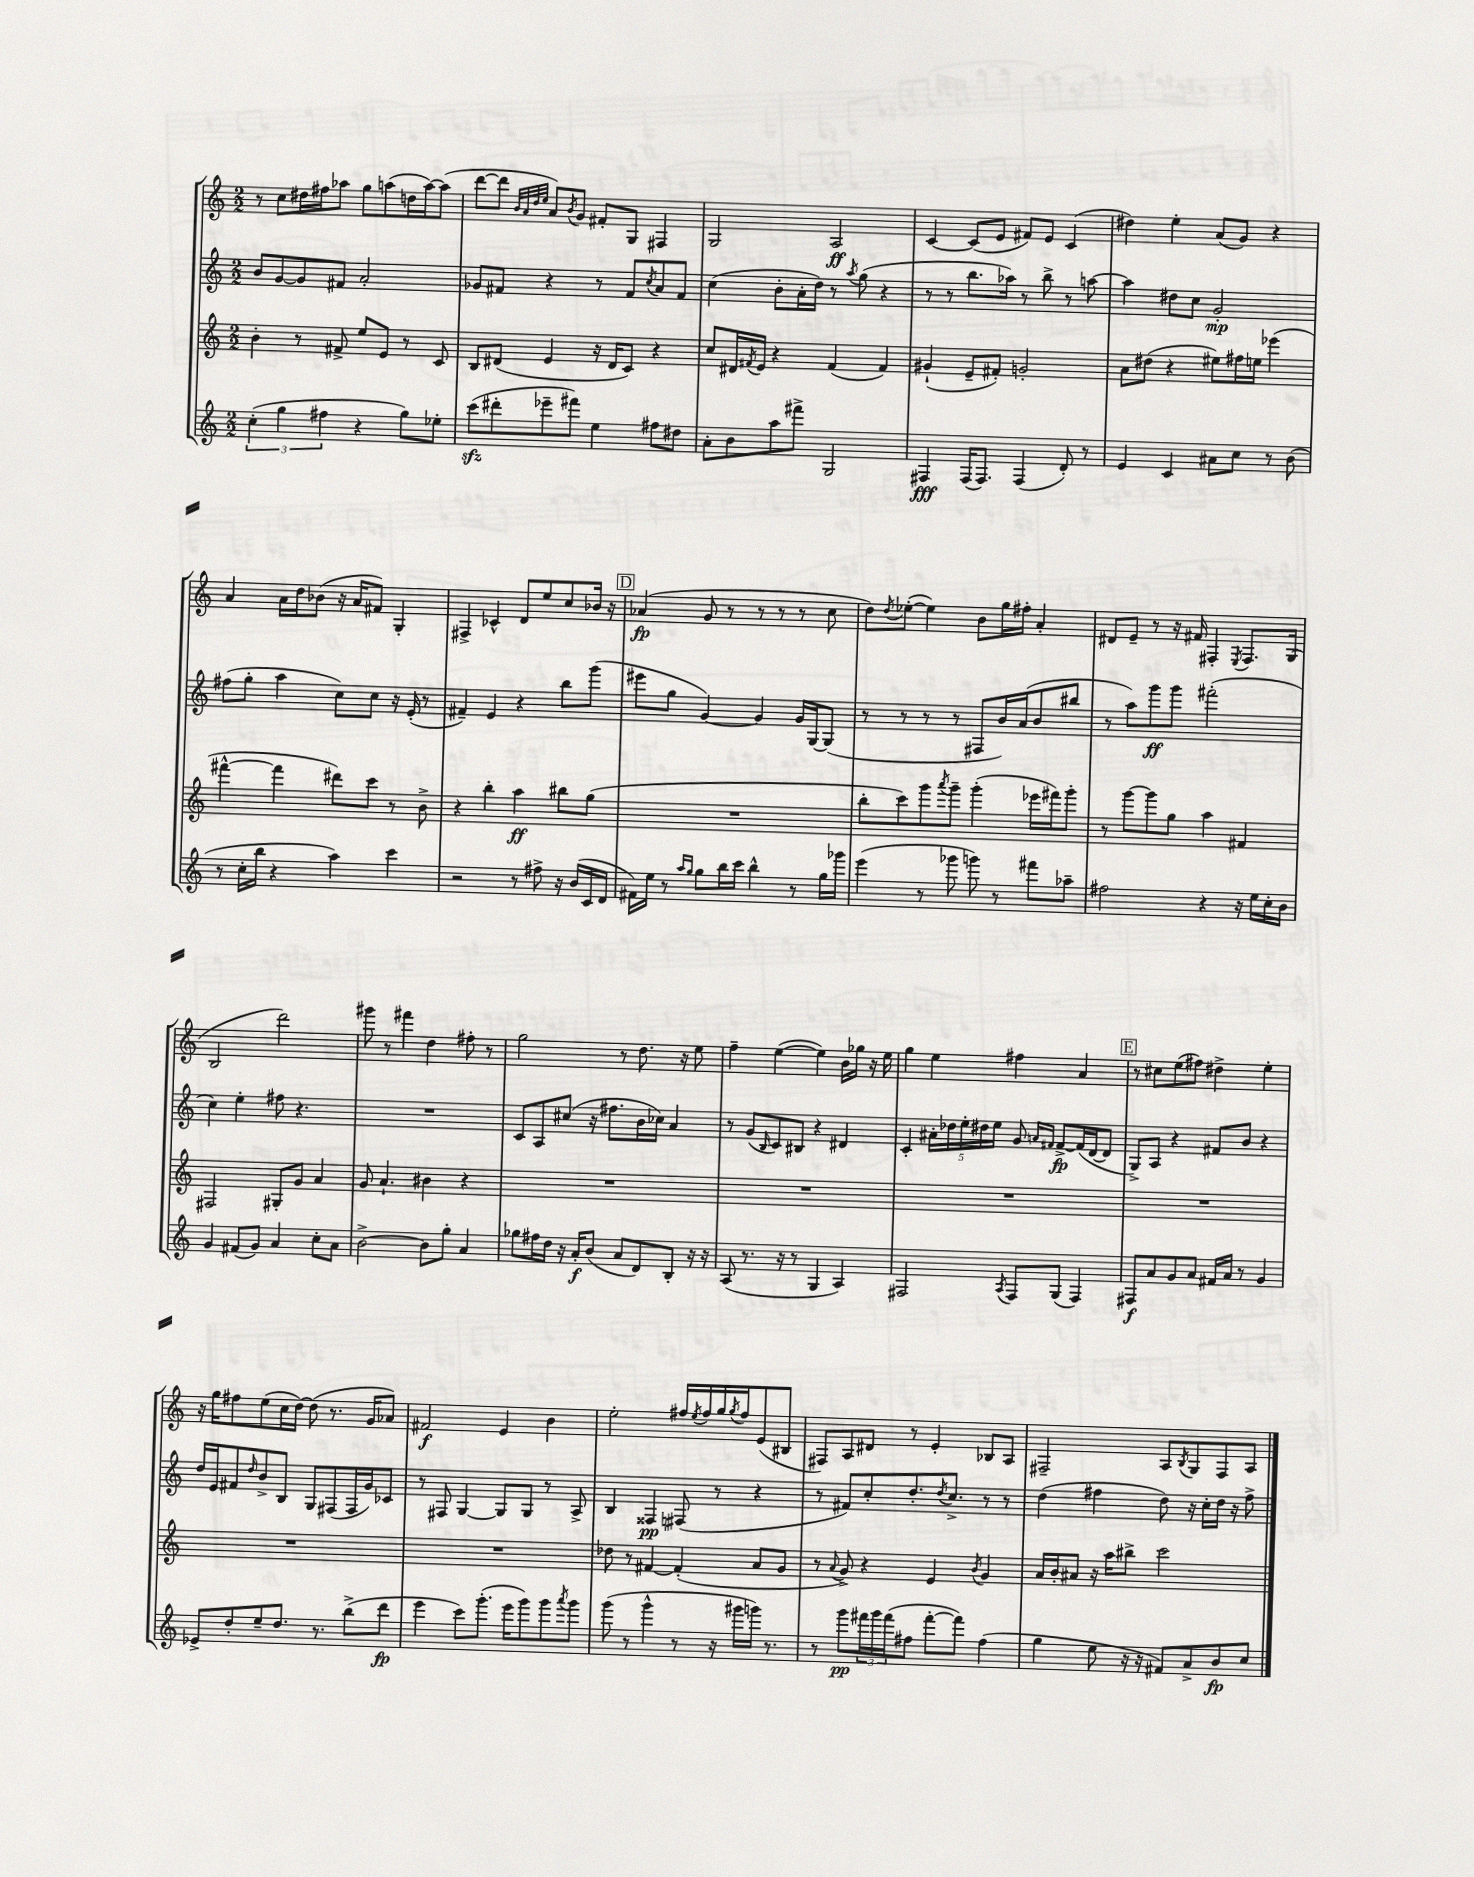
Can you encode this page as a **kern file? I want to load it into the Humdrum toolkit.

**kern	**dynam	**kern	**dynam	**kern	**dynam	**kern	**dynam
*part4	*part4	*part3	*part3	*part2	*part2	*part1	*part1
*staff4	*staff4	*staff3	*staff3	*staff2	*staff2	*staff1	*staff1
*clefG2	*	*clefG2	*	*clefG2	*	*clefG2	*
*k[]	*	*k[]	*	*k[]	*	*k[]	*
*M2/2	*	*M2/2	*	*M2/2	*	*M2/2	*
=21	=21	=21	=21	=21	=21	=21	=21
(6cc'\	.	4b'\	.	8b/L	.	8r	.
.	.	.	.	[8g/	.	8cc\L	.
6gg\	.	.	.	.	.	.	.
.	.	8r	.	8g/]	.	16dd#X\L	.
.	.	.	.	.	.	16ff#X\J	.
6ff#X\	.	.	.	.	.	.	.
.	.	8f#X^/	.	8f#X/J	.	8aa-X\J	.
4r	.	8ee/L	.	2a'/	.	8gg\L	.
.	.	8e/J	.	.	.	(8aan\	.
8gg\L)	.	8r	.	.	.	16ddn\L	.
.	.	.	.	.	.	[16aa\J)	.
8ee-X'\J	.	8c/	.	.	.	(8aa\J]	.
=22	=22	=22	=22	=22	=22	=22	=22
(8ccczz\L	.	8B/L	.	8g-X/L	.	[8ddd\L	.
8ddd#X'\	.	(8d#X/J	.	8f#X/J	.	8ddd\J]	.
.	.	.	.	.	.	32qqb/LLL	.
.	.	.	.	.	.	32qqa/	.
.	.	.	.	.	.	32qqdd/	.
.	.	.	.	.	.	32qqee/JJJ	.
8eee-X~\	.	4e/	.	4r	.	8a/L)	.
.	.	.	.	.	.	8qb/	.
8fff#X\J)	.	.	.	.	.	8g/J	.
4ee\	.	16r	.	8r	.	8f#X'/L	.
.	.	16d#/KL	.	.	.	.	.
.	.	8c/J)	.	8f#/L	.	8G/J	.
.	.	.	.	8qcc/	.	.	.
8ff#X\L	.	4r	.	8a/	.	4F#X/	.
8dd#X\J	.	.	.	8f#/J	.	.	.
=23	=23	=23	=23	=23	=23	=23	=23
8a'\L	.	8cc/L	.	(4cc\	.	2G/	.
8b\	.	16d#X/L	.	.	.	.	.
.	.	8qf#X/	.	.	.	.	.
.	.	16e/JJ	.	.	.	.	.
8aa\	.	4r	.	8b'\L	.	.	.
8fff#X^\J	.	.	.	16a'\L	.	.	.
.	.	.	.	16dd\JJ)	.	.	.
2G/	.	(4f#/	.	8r	.	2A/	ff
.	.	.	.	8qaa/	.	.	.
.	.	.	.	(8gg\	.	.	.
.	.	4f#/)	.	4r	.	.	.
=24	=24	=24	=24	=24	=24	=24	=24
4F#X/	fff	(4g#X`/	.	8r	.	[4c/	.
.	.	.	.	8r	.	.	.
(16F#/KL	.	8e~/L	.	8.bb\L	.	(8c/L]	.
8.F#/J)	.	.	.	.	.	.	.
.	.	8f#X'/J)	.	.	.	8e/J	.
.	.	.	.	16aa-X\Jk)	.	.	.
(4F#/	.	2gn'/	.	8r	.	8f#X/L)	.
.	.	.	.	8bb^\	.	8e/J	.
8d'/)	.	.	.	8r	.	(4c/	.
8r	.	.	.	[8aan\	.	.	.
=25	=25	=25	=25	=25	=25	=25	=25
4e/	.	8a\L	.	4aa\]	.	4dd#X\)	.
.	.	(8dd#X\J	.	.	.	.	.
4c/	.	4r	.	8dd#X\L	.	4ee'\	.
.	.	.	.	8cc\J	.	.	.
8a#X\L	.	8ee#X\L)	.	2g'/	mp	(8a/L	.
8cc\J	.	16ff#X\L	.	.	.	8g/J)	.
.	.	16een\JJ	.	.	.	.	.
8r	.	(4eee-X\	.	.	.	4r	.
(8b\	.	.	.	.	.	.	.
!!LO:LB:g=z
=26	=26	=26	=26	=26	=26	=26	=26
8r	.	[4fff#X^^\	.	(8ff#X\L	.	4a/	.
16cc'\LL	.	.	.	8gg'\J	.	.	.
16bb\JJ	.	.	.	.	.	.	.
4r	.	4fff#\]	.	4aa\	.	16a\LL	.
.	.	.	.	.	.	16dd\J	.
.	.	.	.	.	.	(8b-X\J	.
4aa\)	.	8ddd#X\L)	.	8cc\L)	.	16r	.
.	.	.	.	.	.	16a/KL	.
.	.	8ccc\J	.	8cc\J	.	8f#X/J)	.
4ccc\	.	8r	.	16r	.	4G'/	.
.	.	.	.	(16e'/	.	.	.
.	.	8b^\	.	8r	.	.	.
=27	=27	=27	=27	=27	=27	=27	=27
2r	.	4r	.	4f#X~/)	.	4F#X^/	.
.	.	4bb'\	.	4e/	.	4c-X^^/	.
8r	.	4aa\	ff	4r	.	8d/L	.
8ff#X^\	.	.	.	.	.	8ee/	.
16r	.	8bb#X\L	.	8bb\L	.	8cc/	.
(16b/LL	.	.	.	.	.	.	.
16c/	.	(8gg\J	.	(8ggg\J	.	16b-X/Jk	.
16d/JJ	.	.	.	.	.	16r	.
!!LO:REH:place=s1:t=D
=28	=28	=28	=28	=28	=28	=28	=28
16f#X\LL)	.	1r	.	8eee#X\L	.	(4a-X/	fp
16ee\JJ	.	.	.	.	.	.	.
8r	.	.	.	8gg\J	.	.	.
16qqaa/LL	.	.	.	.	.	.	.
16qqgg/JJ	.	.	.	.	.	.	.
8gg\L	.	.	.	[4g/)	.	8g/	.
16bb\L	.	.	.	.	.	8r	.
16ccc\JJ	.	.	.	.	.	.	.
4bb^^\	.	.	.	4g/]	.	8r	.
.	.	.	.	.	.	8r	.
8r	.	.	.	16g/LL	.	8r	.
.	.	.	.	[16G/J	.	.	.
16gg\LL	.	.	.	(8G/J]	.	8cc\	.
16ggg-X\JJ	.	.	.	.	.	.	.
=29	=29	=29	=29	=29	=29	=29	=29
(4eee\	.	8bb'\L	.	8r	.	8dd\L)	.
.	.	.	.	.	.	8qdd/	.
.	.	8ccc\)	.	8r	.	([8ee-X'\J	.
8r	.	8ggg\	.	8r	.	4ee-\])	.
.	.	8qaaa/	.	.	.	.	.
8ggg-X\	.	8ggg~\J	.	8r	.	.	.
8gggn\)	.	(4ggg'\	.	8F#X/L	.	8b\L	.
8r	.	.	.	16b/L)	.	16gg\L	.
.	.	.	.	(16a/J	.	16ff#X'\JJ	.
8fff#X\L	.	16eee-X\LL	.	8b/	.	4a'/	.
.	.	16fff#X\J)	.	.	.	.	.
8aa-X~\J	.	8ggg'\J	.	8bb#X/J	.	.	.
=30	=30	=30	=30	=30	=30	=30	=30
2ff#X\	.	8r	.	8r	.	8d#X/L	.
.	.	[8ggg\L	.	8aa\L)	.	8e~/J	.
.	.	8ggg\]	.	8ggg\	ff	8r	.
.	.	8gg\J	.	8ggg\J	.	16r	.
.	.	.	.	.	.	16f#X/	.
4r	.	4aa\	.	(2fff#X'\	.	4F#X'/	.
.	.	.	.	.	.	8qE/	.
16r	.	4f#X/	.	.	.	8.F#/L	.
16ee\LL	.	.	.	.	.	.	.
16cc'\	.	.	.	.	.	.	.
16b\JJ	.	.	.	.	.	(16G/Jk	.
!!LO:LB:g=z
=31	=31	=31	=31	=31	=31	=31	=31
4g/	.	2F#X/	.	4cc\)	.	2B/	.
(8f#X/L	.	.	.	4ee'\	.	.	.
8g/J)	.	.	.	.	.	.	.
4a/	.	8G#X'/L	.	8ff#X\	.	2ddd\)	.
.	.	8g/J	.	4.r	.	.	.
8cc'\L	.	4a/	.	.	.	.	.
8a\J	.	.	.	.	.	.	.
=32	=32	=32	=32	=32	=32	=32	=32
[2b^\	.	8g/	.	1r	.	8ggg#X\	.
.	.	4.a`/	.	.	.	8r	.
.	.	.	.	.	.	4fff#X\	.
8b\L]	.	4b#X\	.	.	.	4dd\	.
8gg'\J	.	.	.	.	.	.	.
4a/	.	4r	.	.	.	8ff#X'\	.
.	.	.	.	.	.	8r	.
=33	=33	=33	=33	=33	=33	=33	=33
8gg-X\L	.	1r	.	8c/L	.	2gg\	.
16ff#X\L	.	.	.	8A/	.	.	.
16dd\JJ	.	.	.	.	.	.	.
16r	.	.	.	(8cc#X/J	.	.	.
16a'/KL	f	.	.	.	.	.	.
(8b/J	.	.	.	16r	.	.	.
.	.	.	.	8.ff#X\L	.	.	.
8a/L	.	.	.	.	.	8r	.
8d/)	.	.	.	16b\L	.	8.dd\	.
.	.	.	.	16cc-X\JJ)	.	.	.
8B'/J	.	.	.	4a/	.	.	.
.	.	.	.	.	.	16r	.
16r	.	.	.	.	.	8ee\	.
16r	.	.	.	.	.	.	.
=34	=34	=34	=34	=34	=34	=34	=34
(8A/	.	1r	.	8r	.	4ff~\	.
8.r	.	.	.	(8g/L	.	.	.
.	.	.	.	16qqB/	.	.	.
.	.	.	.	8c/)	.	([4ee\	.
16r	.	.	.	.	.	.	.
8r	.	.	.	8B#X/J	.	.	.
4G/	.	.	.	4r	.	4ee\])	.
4A/)	.	.	.	4d#X/	.	16b\LL	.
.	.	.	.	.	.	16gg-X\JJ	.
.	.	.	.	.	.	16r	.
.	.	.	.	.	.	16ee\	.
=35	=35	=35	=35	=35	=35	=35	=35
2F#X/	.	1r	.	4c'/	.	4gg\	.
.	.	.	.	20a#X'\LL	.	4ee\	.
.	.	.	.	20dd-X\	.	.	.
.	.	.	.	20ee'\	.	.	.
.	.	.	.	20dd#X\	.	.	.
.	.	.	.	20ee\JJ	.	.	.
8qA/	.	.	.	.	.	.	.
8F#/L	.	.	.	8g/	.	4ff#X\	.
.	.	.	.	16qqan/LL	.	.	.
.	.	.	.	16qqf#X/JJ	.	.	.
(8G/J	.	.	.	[8f#^/L	fp	.	.
4F#/)	.	.	.	(16f#/L]	.	4a/	.
.	.	.	.	[16d/J	.	.	.
.	.	.	.	8d/J]	.	.	.
!!LO:REH:place=s1:t=E
=36	=36	=36	=36	=36	=36	=36	=36
8F#X/L	f	1r	.	8G^/L)	.	8r	.
8a/	.	.	.	8A/J	.	8cc#X\L	.
8g/	.	.	.	4r	.	(8ee\	.
8a/J	.	.	.	.	.	8ff#X\J)	.
16f#X/LL	.	.	.	8f#X/L	.	4dd#X^\	.
16a/JJ	.	.	.	.	.	.	.
8r	.	.	.	8b/J	.	.	.
4g/	.	.	.	4r	.	4ee'\	.
!!LO:LB:g=z
=37	=37	=37	=37	=37	=37	=37	=37
8e-X^/L	.	1r	.	16dd/LL	.	16r	.
.	.	.	.	16e/J	.	16gg\KL	.
8dd'/	.	.	.	8f#X/	.	8ff#X\	.
.	.	.	.	16qqdd/	.	.	.
8ee~/	.	.	.	8b^/	.	(8ee\	.
8.dd/J	.	.	.	8B/J	.	16cc\L	.
.	.	.	.	.	.	[16dd\JJ)	.
.	.	.	.	8G/L	.	(8dd\]	.
8.r	.	.	.	.	.	.	.
.	.	.	.	(8F#X/	.	8.r	.
(8bb^\L	.	.	.	16F#/L	.	.	.
.	.	.	.	16g/J)	.	16g/KL	.
8ddd\J	fp	.	.	8c-X/J	.	8a-X/J)	.
=38	=38	=38	=38	=38	=38	=38	=38
4eee\	.	1r	.	8r	.	2f#X/	f
.	.	.	.	8F#X/	.	.	.
8ccc\L)	.	.	.	[4G/	.	.	.
(8.ggg'\J	.	.	.	.	.	.	.
.	.	.	.	8G/L]	.	4e/	.
16eee\KL	.	.	.	.	.	.	.
8ggg\)	.	.	.	8G/J	.	.	.
8ggg\	.	.	.	8r	.	4b\	.
8qaaa/	.	.	.	.	.	.	.
8ggg\J	.	.	.	8A^/	.	.	.
=39	=39	=39	=39	=39	=39	=39	=39
(8ggg\	.	8dd-X\	.	4B/	.	2ee'\	.
8r	.	8r	.	.	.	.	.
4ggg^^\	.	[4f#X/	.	4F##X/	pp	.	.
8r	.	(4f#'/]	.	(8F#X/	.	16ff#X/LL	.
.	.	.	.	.	.	8qee/	.
.	.	.	.	.	.	16ff#/	.
16r	.	.	.	8r	.	16gg/	.
.	.	.	.	.	.	8qgg/	.
16ggg#X\LL	.	.	.	.	.	16ff#/J	.
16gggn\JJ)	.	8a/L	.	4r	.	(8e/	.
8.r	.	.	.	.	.	.	.
.	.	8g/J	.	.	.	8B#X/J	.
=40	=40	=40	=40	=40	=40	=40	=40
8r	.	8r	.	8r	.	8F#X/L)	.
.	.	8qqa/	.	.	.	.	.
8ggg\L	pp	8g^/)	.	8f#X/L)	.	8A/	.
24fff#X\L	.	4r	.	8cc'/	.	8d#X/J	.
24ggg\	.	.	.	.	.	.	.
(24fff#\J	.	.	.	.	.	.	.
8ff#X\J	.	.	.	8.dd'/	.	8r	.
[8fff#'\L	.	4e/	.	.	.	4e'/	.
.	.	.	.	8qdd/	.	.	.
.	.	.	.	8.cc^/J	.	.	.
8fff#\J])	.	.	.	.	.	.	.
.	.	8qb/	.	.	.	.	.
(4ff#\	.	4g/	.	8r	.	8B-X/L	.
.	.	.	.	8r	.	8A/J	.
=41	=41	=41	=41	=41	=41	=41	=41
4gg\	.	16a/LL	.	(4dd\	.	2F#X~/	.
.	.	16b'/J	.	.	.	.	.
.	.	8a#X/J	.	.	.	.	.
8ee\	.	16r	.	4ff#X\	.	.	.
.	.	16aa\KL	.	.	.	.	.
16r	.	8bb#X^\J	.	.	.	.	.
16r	.	.	.	.	.	.	.
8f#X/L)	.	2ccc\	.	8dd\)	.	8A/L	.
.	.	.	.	.	.	8qB/	.
8a^/	.	.	.	16r	.	8G/	.
.	.	.	.	16cc'\LL	.	.	.
8b/	fp	.	.	16dd\JJ	.	8F#/	.
.	.	.	.	16r	.	.	.
8cc/J	.	.	.	8ff#^\	.	8A/J	.
==	==	==	==	==	==	==	==
*-	*-	*-	*-	*-	*-	*-	*-
